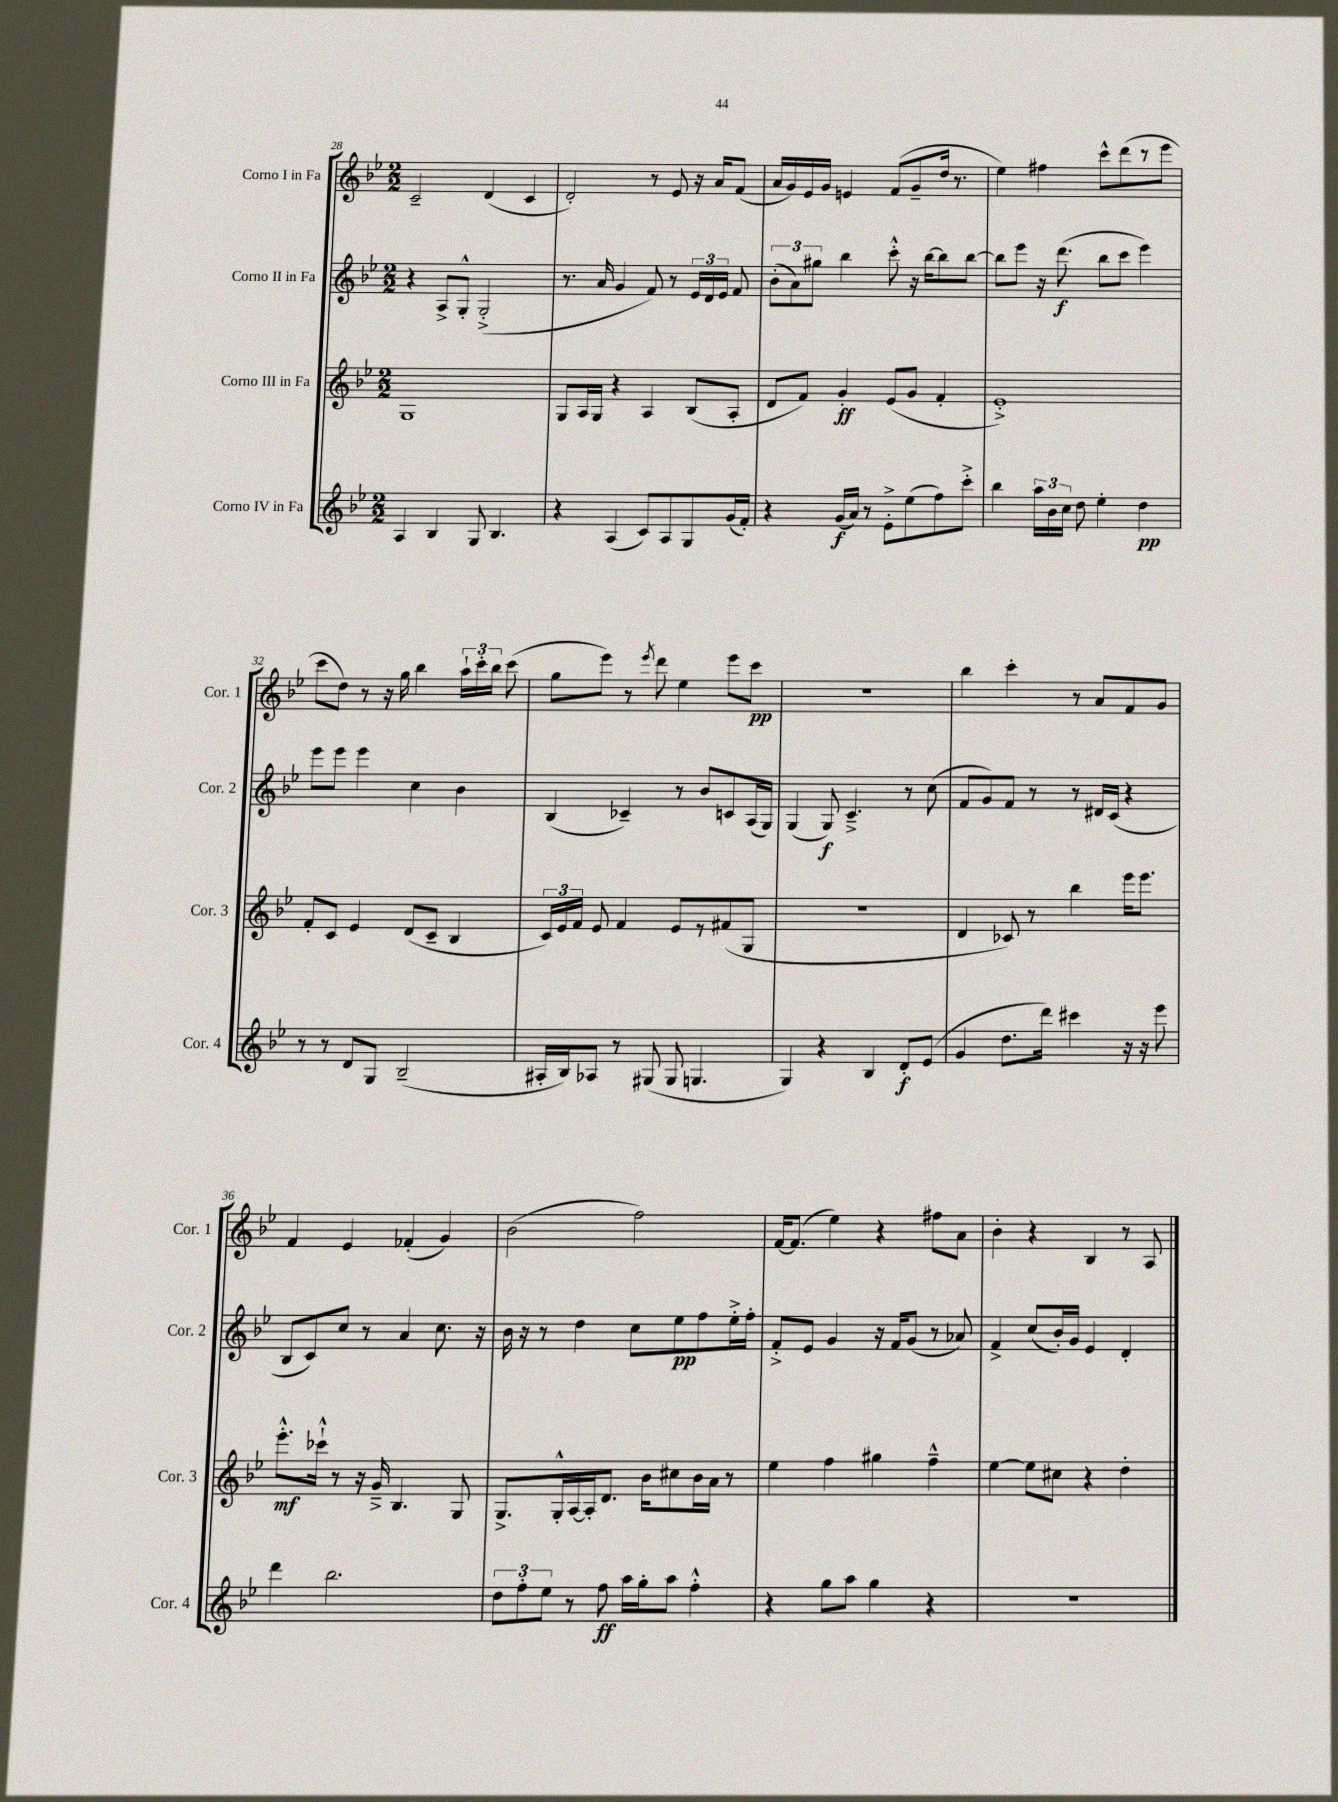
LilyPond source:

<<
\new StaffGroup <<
\new Staff = "s0" \with { instrumentName = "Corno I in Fa" shortInstrumentName = "Cor. 1" } {
    \clef treble \key bes \major \numericTimeSignature \time 2/2
    \autoBeamOff c'2-- d'4( c'4 |
    d'2-.) r8 ees'8 r16 a'16[ f'8]( |
    a'16[ g'16) ees'16 g'16] e'4 f'8[( g'8-- d''16] r8. |
    ees''4) fis''4 c'''8[-^ d'''8( r8 ees'''8] |
    c'''8[ d''8]) r8 r16 g''16 bes''4 \tuplet 3/2 { a''16[-! c'''16-. bes''16] } c'''8( |
    g''8[ ees'''8]) r8 \acciaccatura { ees'''8 } d'''8 ees''4 ees'''8[ c'''8]\pp |
    R1 |
    bes''4 c'''4-. r8 a'8[ f'8 g'8] |
    f'4 ees'4 fes'4-.( g'4) |
    bes'2( f''2) |
    f'16[~ f'8.]( ees''4) r4 fis''8[ a'8] |
    bes'4-. r4 bes4 r8 a8 \bar "|." |
}
\new Staff = "s1" \with { instrumentName = "Corno II in Fa" shortInstrumentName = "Cor. 2" } {
    \clef treble \key bes \major \numericTimeSignature \time 2/2
    \autoBeamOff r4 a8[-> g8]-.-^ g2-.->( |
    r8. a'16 g'4 f'8) r8 \tuplet 3/2 { ees'16[ d'16 ees'16] } f'8 |
    \tuplet 3/2 { bes'8[-.( a'8) gis''8] } bes''4 c'''8-.-^ r16 bes''16[~ bes''8 bes''8]~ |
    bes''8[ ees'''8] r16 d'''8.\f( bes''8[ c'''8] ees'''4) |
    ees'''8[ ees'''8] ees'''4 c''4 bes'4 |
    bes4( ces'4--) r8 bes'8[ c'8 a16( g16]) |
    g4( g8\f) c'4.---> r8 c''8( |
    f'8[ g'8) f'8] r8 r8 dis'16[ c'16]( r4 |
    bes8[ c'8) c''8] r8 a'4 c''8. r16 |
    bes'16 r16 r8 d''4 c''8[ ees''8\pp f''8 ees''16-.-> f''16]-. |
    f'8[-.-> ees'8] g'4 r16 f'16[ g'8]( r8 aes'8) |
    f'4-> c''8[( bes'16-.) g'16] ees'4 d'4-. \bar "|." |
}
\new Staff = "s2" \with { instrumentName = "Corno III in Fa" shortInstrumentName = "Cor. 3" } {
    \clef treble \key bes \major \numericTimeSignature \time 2/2
    \autoBeamOff g1 |
    g8[ a16 g16] r4 a4 bes8[( a8]-. |
    d'8[ f'8]) g'4-.\ff ees'8[( g'8] f'4-. |
    ees'1-.->) |
    f'8[-. c'8] ees'4 d'8[( c'8]-- bes4 |
    \tuplet 3/2 { c'16[) ees'16 f'16] } ees'8 f'4 ees'8[ r8 fis'8( g8] |
    r1 |
    d'4 ces'8) r8 bes''4 ees'''16[ ees'''8.] |
    ees'''8.[-.-^\mf ces'''16]-!-^ r8 r16 g'16---> bes4. g8 |
    g8.[-> g16-.-^ a16~ a16-. d'8.] bes'16[ cis''8 bes'16 a'16] r8 |
    ees''4 f''4 gis''4 f''4---^ |
    ees''4~ ees''8[ cis''8] r4 d''4-. \bar "|." |
}
\new Staff = "s3" \with { instrumentName = "Corno IV in Fa" shortInstrumentName = "Cor. 4" } {
    \clef treble \key bes \major \numericTimeSignature \time 2/2
    \autoBeamOff a4 bes4 g8 bes4. |
    r4 a4( c'8[) a8 g8 g'16( f'16]-.) |
    r4 g'16[\f( a'16]) r8 ees'8[-.-> ees''8( f''8) c'''8]-.-> |
    bes''4 \tuplet 3/2 { a''16[ bes'16 c''16] } d''8 ees''4-. d''4\pp |
    r8 r8 d'8[ g8] bes2--( |
    ais16[-. bes16) aes8] r8 gis8( gis8 g4. |
    g4) r4 bes4 d'8[-.\f ees'8]( |
    g'4 d''8.[ d'''16]) cis'''4 r16 r16 ees'''8 |
    d'''4 bes''2. |
    \tuplet 3/2 { d''8[ f''8-. ees''8] } r8 f''8\ff a''16[ g''16-. a''8] f''4-.-^ |
    r4 g''8[ a''8] g''4 r4 |
    R1 \bar "|." |
}
>>
>>
\layout { \context { \Score currentBarNumber = #28 } }
